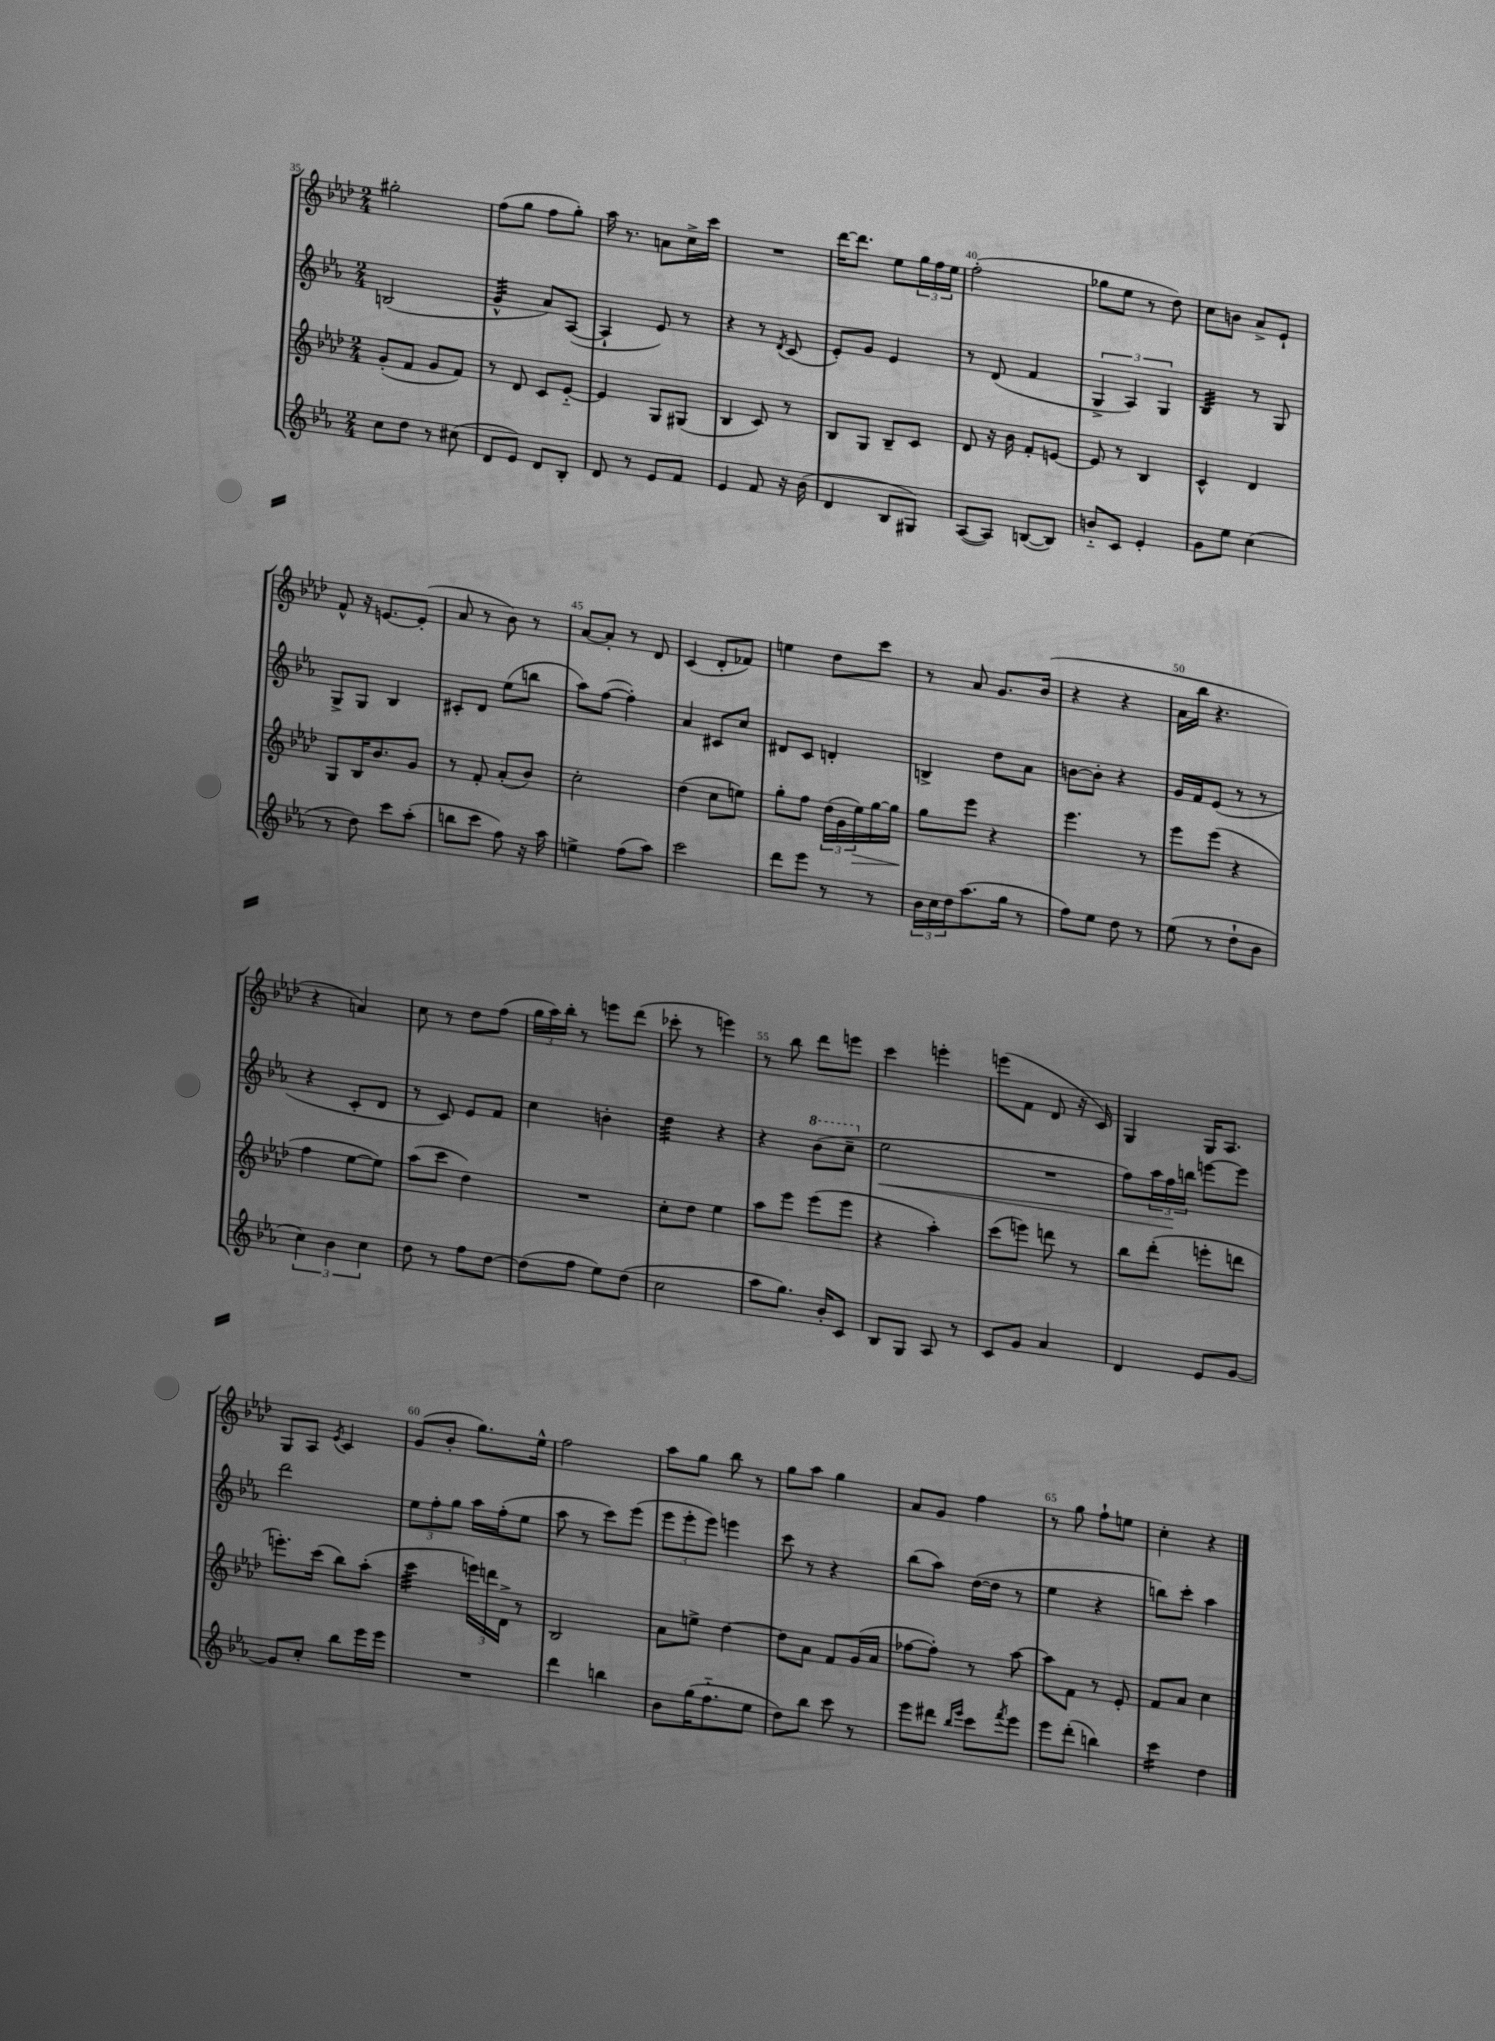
<<
\new StaffGroup <<
\new Staff = "s0" {
    \clef treble \key aes \major \numericTimeSignature \time 2/4
    gis''2-. |
    f''8( g''8 f''8 g''8-.) |
    aes''16 r8. a'8 c''16-> c'''16 |
    R2 |
    des'''16~ des'''8. ees''8 \tuplet 3/2 { g''16 f''16 ees''16 } |
    f''2-.( |
    ges''8 ees''8 r8 des''8) |
    c''8 b'8 aes'8-> ees'8-! |
    f'8-^ r16 e'8.~ e'8-.( |
    aes'8 r8 bes'8) r8 |
    aes'8~ aes'8-. r8 des'8 |
    c'4( des'8-. fes'8) |
    e''4 des''8 c'''8 |
    r8 aes'8 g'8. bes'16( |
    r4 r4 |
    aes'16 bes''16 r4. |
    r4 a'4) |
    c''8 r8 des''8 f''8( |
    \tuplet 3/2 { g''16 aes''16) bes''16-. } r8 e'''8 des'''8( |
    ces'''8-. r8 e'''4) |
    r8 bes''8 des'''8 e'''8 |
    c'''4 e'''4-. |
    e'''8( f'8 des'8 r16 c'16) |
    g4 g16 aes8. |
    g8 aes8 \acciaccatura { ees'8 } c'4 |
    g'8( bes'8-. g''8.) ees''16-^ |
    f''2 |
    aes''8 g''8 bes''8 r8 |
    g''8 aes''8 g''4 |
    aes'8 g'8 f''4 |
    r8 g''8 f''8-! e''8 |
    c''4-. r4 \bar "|." |
}
\new Staff = "s1" {
    \clef treble \key ees \major \numericTimeSignature \time 2/4
    b2( |
    g'4:32-^ aes'8) aes8~( |
    aes4-! ees'8) r8 |
    r4 r8 \acciaccatura { d'8 } c'8( |
    ees'8-.) g'8 ees'4 |
    r8 d'8( f'4 |
    \tuplet 3/2 { g4-> aes4) g4 } |
    bes4:32 r8 g8 |
    g8-> g8 bes4 |
    cis'8-. d'8 ees''8( b''8 |
    aes''8) f''8~( f''4-.) |
    aes'4 cis'8 c''8 |
    dis'8 c'8 d'4-. |
    b4-> d''8 aes'8 |
    b'8~ b'8-. r4 |
    g'16 f'16 ees'8( r8 r8 |
    r4 c'8-. d'8 |
    r8 c'8) ees'8 f'8 |
    c''4 b'4-. |
    d''4:32 r4 |
    r4 \ottava #1 bes''8( c'''8-- \ottava #0 |
    ees''2\< |
    R2 |
    f''8) \tuplet 3/2 { aes''16 f''16\! b''16 } e'''8~ e'''8 |
    d'''2 |
    \tuplet 3/2 { ees''8 f''8-. g''8 } aes''16 f''16-.( ees''8 |
    aes''8 r8 c'''8) ees'''8( |
    \tuplet 3/2 { ees'''8 ees'''8-. ees'''8) } e'''4 |
    c'''8 r8 r4 |
    bes''8( aes''8) d''16~( d''16 r8 |
    ees''4 r4 |
    b''8) c'''8-. aes''4 \bar "|." |
}
\new Staff = "s2" {
    \clef treble \key aes \major \numericTimeSignature \time 2/4
    g'8-.( f'8 g'8 f'8) |
    r8 des'8 c'8 ees'8~-_ |
    ees'4 g8 gis8( |
    bes4 c'8) r8 |
    bes8 g8 bes8-- c'8 |
    des'8 r16 bes'16 f'8-. e'8~ |
    e'8 r8 bes4 |
    c'4-^ des'4 |
    g8 bes16 bes'8. g'8 |
    r8 f'8-. aes'8-.( bes'8) |
    c''2-. |
    des''4( c''8 e''8) |
    g''8-. f''8 \tuplet 3/2 { des''16( g'16 ees''16\>) } g''16~ g''16 |
    g''8\! ees'''8 r4 |
    ees'''4. r8 |
    ees'''8 ees'''8( r4 |
    f''4 ees''8~ ees''8) |
    aes''8( c'''8 des''4) |
    R2 |
    c''8-. des''8 ees''4 |
    aes''8 ees'''8 ees'''8( ees'''8 |
    r4 aes''4-.) |
    c'''8( e'''8) d'''8 r8 |
    bes''8 des'''8-.( e'''8-. d'''8 |
    e'''8.-.) c'''16( bes''8) aes''8-.( |
    c'''4:32 \tuplet 3/2 { e'''16) d'''16 des'16-> } r8 |
    bes2 |
    aes'8 e''8-> des''4~ |
    des''8 aes'8 f'8 g'16( aes'16 |
    fes''8~ fes''8-.) r8 aes''8~ |
    aes''8 f'8 r8 ees'8-. |
    f'8 aes'8 c''4 \bar "|." |
}
\new Staff = "s3" {
    \clef treble \key ees \major \numericTimeSignature \time 2/4
    c''8 d''8 r8 cis''8( |
    d'8 ees'8) d'8 bes8-. |
    d'8 r8 ees'8 f'8 |
    ees'4 f'8 r16 bes'16( |
    d'4 bes8 gis8) |
    aes8~( aes8) b8~( b8) |
    b'8-_ c'8 ees'4-. |
    g'8 ees''8 c''4( |
    r8 d''8) c'''8 aes''8-.( |
    b''8 c'''8 f''8) r16 aes''16 |
    e''4-> f''8( aes''8) |
    c'''2 |
    d'''8 ees'''8 r8 r8 |
    \tuplet 3/2 { bes'16 c''16 d''16 } aes''8.( g''16 r8 |
    f''8) ees''8 d''8 r8 |
    ees''8( r8 d''8-! bes'8 |
    \tuplet 3/2 { c''4) bes'4 c''4 } |
    d''8 r8 f''8 d''8~ |
    d''8( f''8 ees''8) d''8( |
    c''2 |
    aes''8 g''8.) bes'16-. c'8 |
    bes8 g8 aes8 r8 |
    c'8 g'8 aes'4 |
    d'4 ees'8 g'8~ |
    g'8 c''8-. bes''8 ees'''16 ees'''16 |
    R2 |
    d'''4 b''4 |
    bes'8 g''16( f''8.-_ ees''8 |
    d''8) bes''8 c'''8 r8 |
    ees'''8 dis'''8 \grace { bes''16 ees'''16 } c'''8 \acciaccatura { f'''8 } ees'''8 |
    ees'''8 d'''8-.( b''4) |
    c'''4:16 d''4 \bar "|." |
}
>>
>>
\layout { \context { \Score currentBarNumber = #35 \override BarNumber.break-visibility = ##(#f #t #t) barNumberVisibility = #(every-nth-bar-number-visible 5) } }
